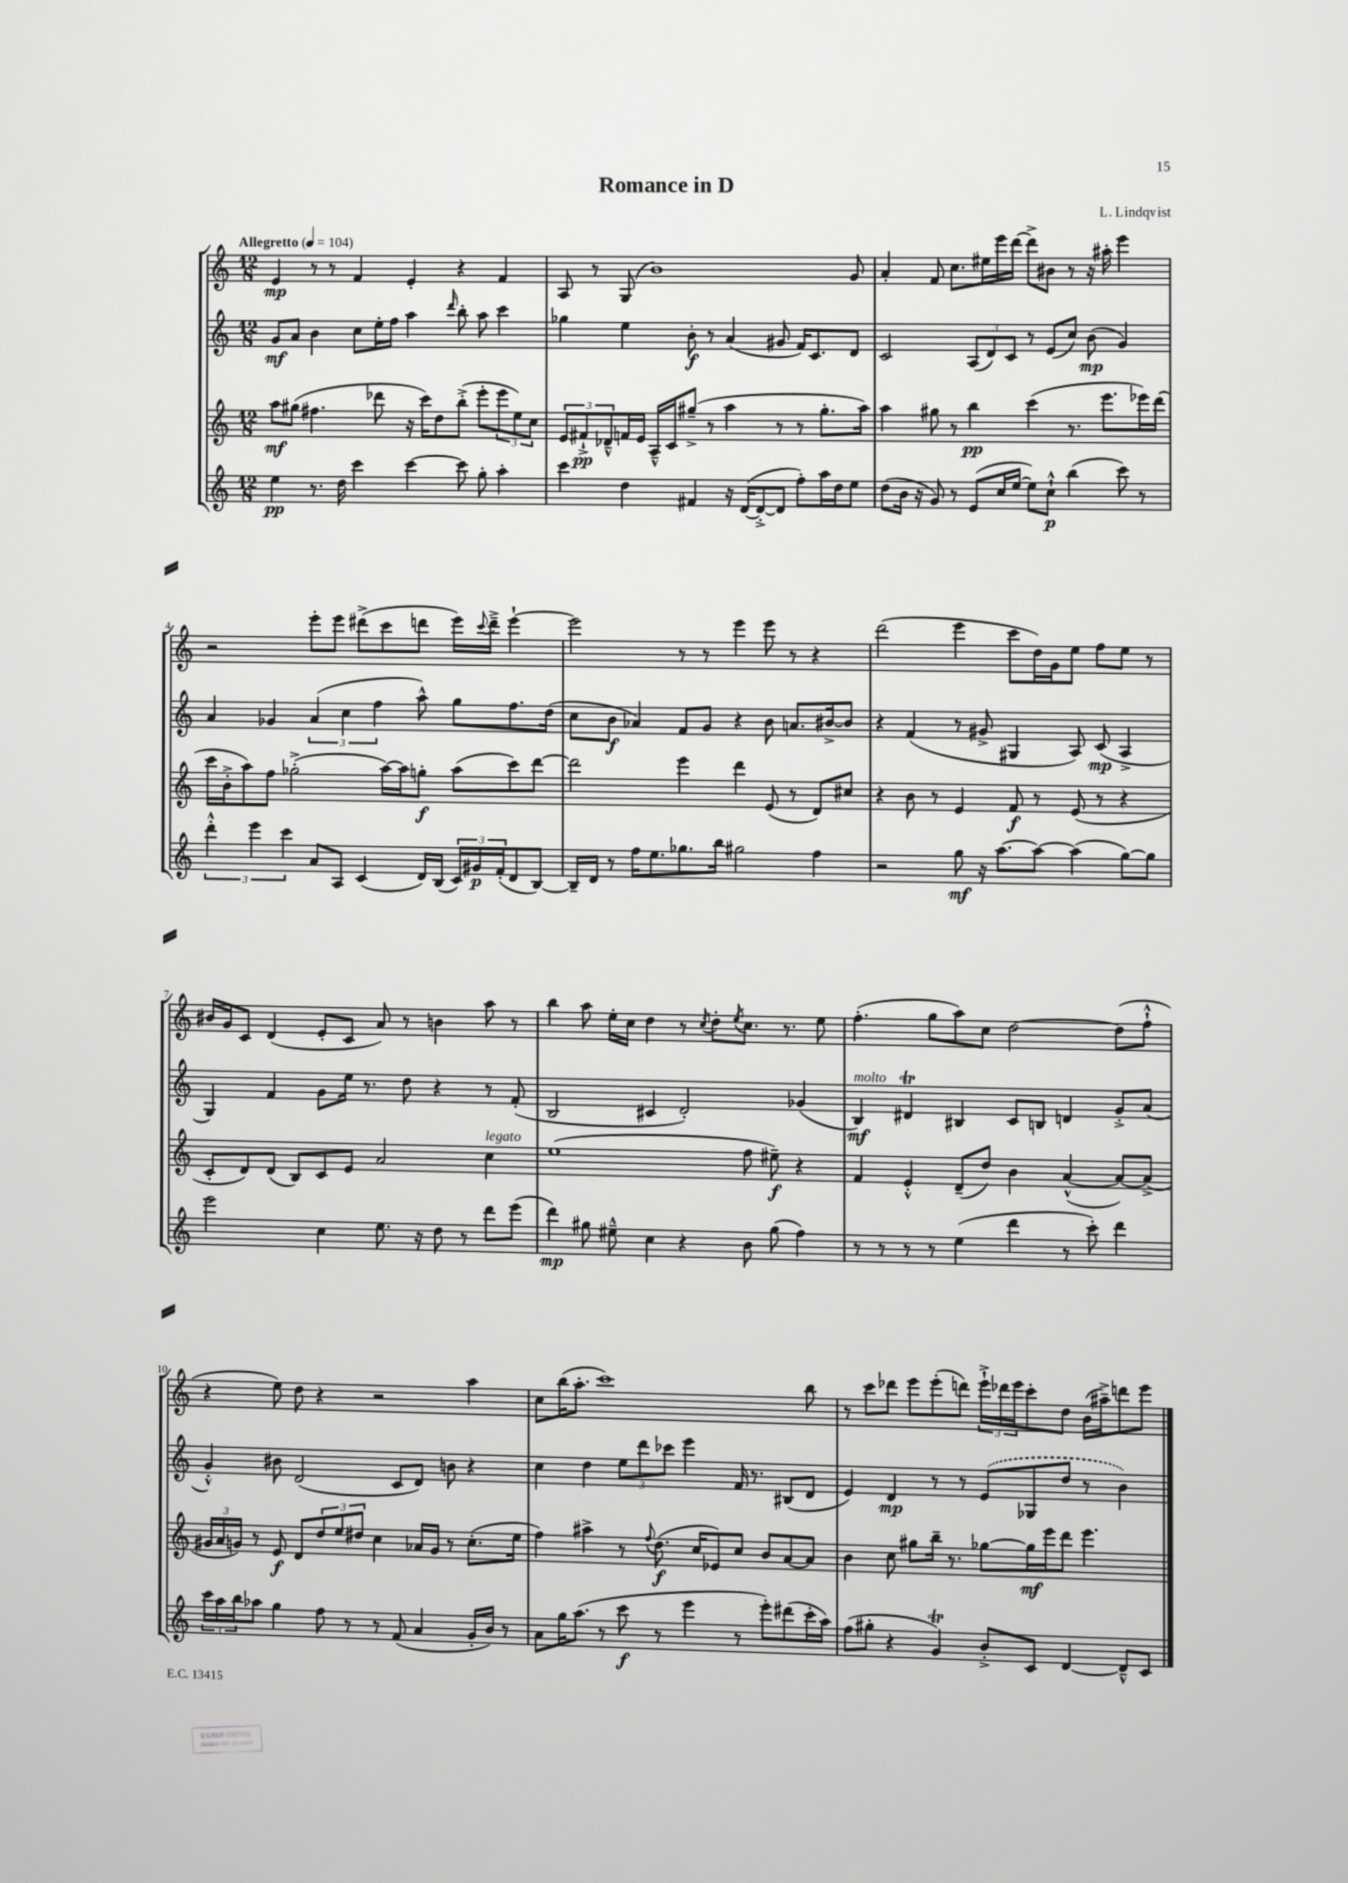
\header { title = "Romance in D" composer = "L. Lindqvist" }
<<
\new StaffGroup <<
\new Staff = "s0" {
    \clef treble \key c \major \numericTimeSignature \time 12/8 \tempo "Allegretto" 4 = 104
    e'4\mp r8 r8 f'4 e'4-. r4 f'4 |
    a8 r8 g8( b'1) g'8 |
    a'4-. f'8 c''8. eis''16 e'''16 d'''16~ d'''8-> bis'8 r8 r16 ais''16-. e'''4 |
    r2 e'''8-. e'''8 dis'''8->( c'''8 d'''8 e'''16) \appoggiatura { c'''8 } d'''16---> e'''4~-! |
    e'''2 r8 r8 e'''4 e'''8 r8 r4 |
    d'''2( e'''4 c'''8 d''16) g'16 e''8 f''8 e''8 r8 |
    bis'16 g'16 c'8 d'4( e'8-. c'8 a'8) r8 b'4 a''8 r8 |
    b''4 a''8 e''16-. c''16 d''4 r8 \acciaccatura { c''8 } d''8-. \acciaccatura { e''8 } c''8. r8. e''8 |
    f''4.-.( g''8 a''8) c''8 d''2~ d''8( f''8-!-^ |
    r4 e''8) d''8 r4 r2 a''4 |
    c''8 b''16( a''8.-. c'''1) b''8 |
    r8 c'''8 des'''8 e'''8 e'''8-.( d'''8) \tuplet 3/2 { e'''16-!-> des'''16 e'''16 } c'''8-. d''8 b'16( ais''16--->) d'''8 e'''8 \bar "|." |
}
\new Staff = "s1" {
    \clef treble \key c \major \numericTimeSignature \time 12/8
    g'8\mf a'8 b'4 c''8 e''16-. f''16 a''4 \grace { d'''16 } b''8-. a''8 c'''4 |
    ges''4 e''4 b'8-.\f r8 a'4( gis'8 f'16) c'8. d'8 |
    c'2 \tuplet 3/2 { a8( d'8) c'8 } r8 e'8( c''8) b'8\mp( g'4) |
    a'4 ges'4 \tuplet 3/2 { a'4( c''4 f''4 } a''8-^) g''8 f''8. d''16( |
    c''8 b'8\f aes'4) f'8 g'8 r4 b'8 a'8. bis'16~-> bis'8 |
    r4 f'4( r8 gis'8-> gis4 a8) c'8\mp( a4-> |
    g4) f'4 g'8 e''16 r8. d''8 r4 r8 f'8-.( |
    b2 cis'4 d'2-.) ges'4( |
    b4\mf^\markup { \italic "molto" }) dis'4\trill bis4 c'8 b8 d'4 g'8-.-> a'8( |
    g'4-.-^) bis'8 d'2( c'8 d'8) b'8 r4 |
    c''4 d''4 \tuplet 3/2 { e''8 d'''8 ces'''8 } e'''4 f'16 r8. bis8( d'8 |
    e'4) d'4\mp r8 r8 \once \slurDashed e'8( ges8 d''8 r8 b'4) \bar "|." |
}
\new Staff = "s2" {
    \clef treble \key c \major \numericTimeSignature \time 12/8
    a''8\mf gis''8( fis''4. des'''8 r16 c'''16) d''8 b''8-.->( e'''8-. \tuplet 3/2 { e'''8 e''8) c''8 } |
    \tuplet 3/2 { e'8 fis'8-!->\pp des'8---^ } f'16 e'16 a16---^ c'16 gis''8--->( r8 a''4 r8 r8 gis''8.-. a''16) |
    a''4 gis''8 r8 b''4\pp c'''4( r8. e'''8. ees'''16) d'''16( |
    c'''16 b'16-.-> a''8) f''8 ges''2-.->( a''16~) a''16 g''8-.\f a''8( c'''8) d'''8~ |
    d'''2 e'''4 d'''4 e'8( r8 d'8) cis''8 |
    r4 b'8 r8 e'4 f'8\f r8 e'8( r8 r4 |
    c'8-. d'8) d'8( b8) c'8 e'8 a'2 c''4^\markup { \italic "legato" } |
    e''1( f''8 eis''8--\f) r4 |
    f'4 e'4-.-^ d'8--( d''8) b'4 a'4~-^( a'8~) a'8->( |
    \tuplet 3/2 { gis'16 a'16 g'16) } r8 e'8\f d'8 \tuplet 3/2 { d''8 e''8 dis''8 } c''4 aes'16 g'16 r8 c''8.-.( e''16 |
    f''4) ais''4-> r8 \appoggiatura { f''8 } d''8.\f( c''16 ees'8) c''8 b'8 a'8~ a'8 |
    b'4 c''8 gis''8 b''16-- r8. ges''8~ ges''16\mf e'''16 d'''8 e'''4. \bar "|." |
}
\new Staff = "s3" {
    \clef treble \key c \major \numericTimeSignature \time 12/8
    e''4\pp r8. d''16 c'''4 c'''4~ c'''8 g''8-. a''4-. |
    c'''4 d''4 fis'4 r16 d'16~( d'8~-.-> d'8 f''8-.) a''16 d''16 e''8 |
    d''8( b'16 r16 g'8) r8 e'8( c''16 e''16~ e''8) c''8-!-^\p b''4( c'''8) r8 |
    \tuplet 3/2 { d'''4-.-^ e'''4 c'''4 } a'8 a8 c'4( d'16) b16( \tuplet 3/2 { c'16) gis'16\p f'16-.( } d'8 b8~) |
    b16-- d'16 r8 f''16 e''8. ges''8. b''16 gis''2 f''4 |
    r2 g''8\mf r16 a''8.~ a''8~ a''4( g''8~) g''8 |
    e'''2 c''4 e''8. r16 d''8 r8 d'''8 e'''8( |
    d'''4\mp) gis''8 eis''8---^ c''4 r4 b'8 gis''8( f''4) |
    r8 r8 r8 r8 e''4( d'''4 r8 c'''8-.) d'''4 |
    \tuplet 3/2 { c'''16 a''16 b''16 } aes''8 g''4 f''8 r8 r8 f'8( a'4 g'16-. b'16) r8 |
    a'8 g''16 a''8.( r8 c'''8\f r8 e'''4 r8 e'''8-.) dis'''8( c'''16-. a''16) |
    f''8( gis''8-. r4 g'4\trill) b'8-.-> c'8 d'4~ d'8---^ c'8 \bar "|." |
}
>>
>>
